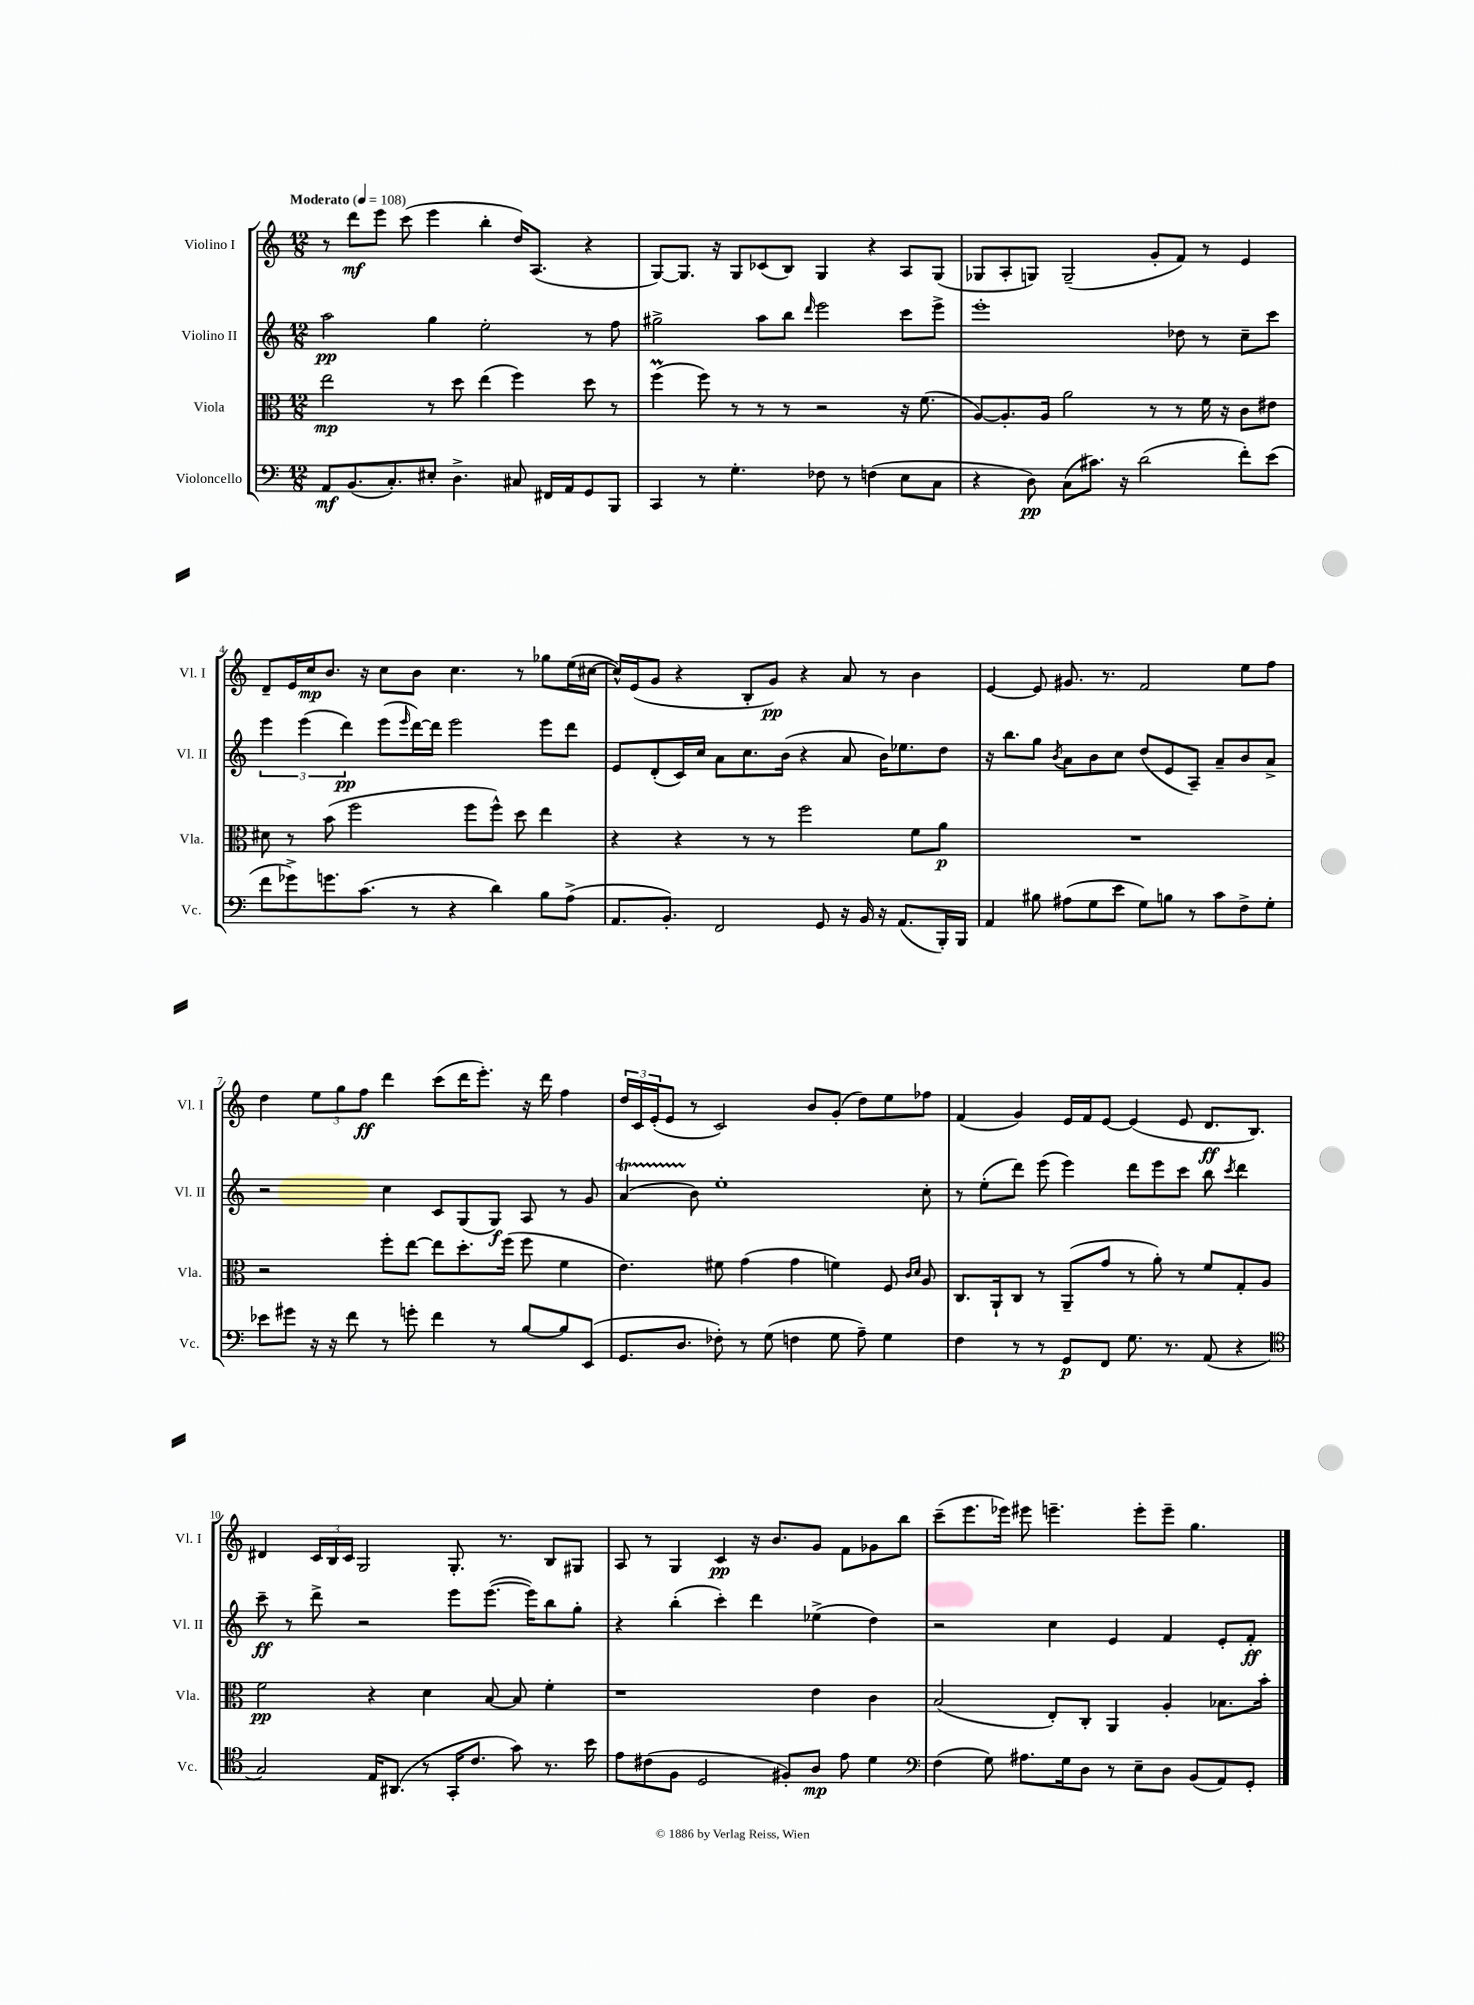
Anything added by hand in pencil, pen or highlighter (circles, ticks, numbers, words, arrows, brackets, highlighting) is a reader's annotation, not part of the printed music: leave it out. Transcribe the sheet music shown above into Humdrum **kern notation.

**kern	**kern	**kern	**kern
*staff4	*staff3	*staff2	*staff1
*clefF4	*clefC3	*clefG2	*clefG2
*k[]	*k[]	*k[]	*k[]
*M12/8	*M12/8	*M12/8	*M12/8
*MM108	*MM108	*MM108	*MM108
8AA	2ee	2aa	8r
(8.BB	.	.	8ddd
.	.	.	8eee
8.C')	.	.	.
.	.	.	(8ccc
8E#'	8r	4gg	4eee
4.D^	8dd	.	.
.	(4ee	2ee'	4bb'
8C#	4ff)	.	16dd)
.	.	.	(8.A
16FF#	.	.	.
16AA	.	.	.
8GG	8dd	8r	4r
8BBB	8r	8ff	.
=	=	=	=
4CC	(4ff	2gg#^	[8G)
.	.	.	8.G]
8r	8ff)	.	.
.	.	.	16r
4.G'	8r	.	8G
.	8r	8aa	(8c-
.	8r	8bb	8B)
.	.	16qqddd	.
8F-	2r	2eee	4G
8r	.	.	.
(4F	.	.	4r
8E	16r	8ccc	8A
.	(8.f	.	.
8C	.	8eee^	(8G
=	=	=	=
4r	[8A)	1eee'	8G-
.	8.A']	.	8A'
8D)	.	.	8G)
.	16A	.	.
(8C	2a	.	(2G~
8.c#)	.	.	.
16r	.	.	.
(2d	.	.	.
.	8r	.	8g'
.	8r	8dd-	8f)
.	16f	8r	8r
.	16r	.	.
8f')	8c	8cc~	4e
(8e	8e#	8ccc	.
=	=	=	=
8f	8d#	6eee	8d~
8g-^)	8r	.	16e
.	.	(6eee	.
.	.	.	16cc
8.g	(8b	.	8.b
.	.	6ddd)	.
.	2ff	.	.
(8.c	.	.	16r
.	.	(8eee	8cc
.	.	16qqeee	.
8r	.	[16ddd)	8b
.	.	16ddd]	.
4r	.	2eee	4.cc
.	8ff	.	.
4d)	8ff^^)	.	.
.	8dd	.	8r
8B	4ee	8eee	8gg-
(8A^	.	8ddd	(16ee
.	.	.	[16cc#
=	=	=	=
8.AA	4r	8e	16cc#^^])
.	.	.	(16e
.	.	(8d'	8g
8.BB')	.	.	.
.	4r	16c)	4r
.	.	16cc	.
2FF	.	8a	.
.	8r	8.cc	8B'
.	8r	.	8g)
.	.	(16b	.
.	2ff	4r	4r
8GG	.	.	.
16r	.	8a	8a
16BB	.	.	.
16r	.	16b)	8r
(8.AA	.	8.ee-	.
.	8f	.	4b
16BBB')	8a	8dd	.
16BBB	.	.	.
=	=	=	=
4AA	1.r	16r	[4e
.	.	8.bb	.
8B#	.	8gg	8e]
.	.	8qb	.
(8A#	.	8a	8.g#
8G	.	8b	.
.	.	.	8.r
8e	.	8cc	.
8G)	.	(8dd	2f
8B	.	8e	.
8r	.	8A~)	.
8c	.	8a~	.
8F^	.	8b	8ee
8G'	.	8a^	8ff
=	=	=	=
8e-	2r	2r	4dd
8g#	.	.	.
16r	.	.	12ee
16r	.	.	.
.	.	.	12gg
8f	.	.	.
.	.	.	12ff
8r	8ff'	4cc	4ddd
8g'	[8ee	.	.
4f	8ee]	8c	(8ccc
.	8.dd'	(8G	16ddd
.	.	.	8.eee')
8r	.	8G)	.
.	(16ff	.	.
[8B	8ff	8A	16r
.	.	.	16ddd
8B]	4f	8r	4ff
(8EE	.	8g	.
=	=	=	=
8.GG	4.e)	(4a	24dd
.	.	.	24c
.	.	.	(24e'
.	.	.	8e
8.D	.	.	.
.	.	8b)	8r
8F-')	8f#	1ee'	2c)
8r	(4g	.	.
(8G	.	.	.
4F	4g	.	.
.	.	.	8b
8G	4f)	.	(8g'
8A~)	.	.	8dd)
4G	8F	.	8ee
.	16qqc	.	.
.	16qqd	.	.
.	8A	8cc'	8ff-
=	=	=	=
4F	8.C	8r	(4f
.	.	(8ee'	.
.	16AA`	.	.
8r	8C	8ddd)	4g)
8r	8r	(8eee	.
8GG	(8AA~	4eee)	16e
.	.	.	16f
8FF	8g	.	[8e
8.G	8r	8ddd	(4e]
.	8a')	8eee	.
8.r	.	.	.
.	8r	8ccc	8e
(8AA	8f	8bb	8.d
.	.	8qccc	.
4r	8G'	4ddd	.
.	.	.	8.B)
.	8A	.	.
=	=	=	=
*clefC4	*	*	*
2G)	2f	8ccc~	4d#
.	.	8r	.
.	.	8ddd^	24c
.	.	.	24B
.	.	.	24c
.	.	2r	2G
16E	4r	.	.
(8.AA#	.	.	.
8r	4d	.	.
16GG'	.	8eee	8.G'
8.c	.	.	.
.	[8B	([8.eee	.
.	.	.	8.r
8g)	8B]	.	.
.	.	16eee])	.
8.r	4f'	8bb	8B
.	.	8gg'	8G#
16b	.	.	.
=	=	=	=
8e	1r	4r	8A
(8c#	.	.	8r
8F	.	(4bb'	4G
2D	.	.	.
.	.	4ccc')	4c
.	.	4ddd	16r
.	.	.	8.b
8F#')	.	.	.
8A	4e	(4ee-^	8g
8e	.	.	8f
4d	4c	4dd)	8g-
.	.	.	8bb
=	=	=	=
*clefF4	*	*	*
(4F	(2B	2r	(8ccc~
.	.	.	8.eee
8G)	.	.	.
.	.	.	16eee-)
8.A#	.	.	8eee#
.	8E')	4cc	4.eee~
16G	.	.	.
8D	8C'	.	.
8r	4AA	4e	.
8E~	.	.	8eee'
8D	4A'	4f	8eee~
(8BB	.	.	4.gg
8AA)	8.B-	8e'	.
8GG'	.	8f'	.
.	16b'	.	.
==	==	==	==
*-	*-	*-	*-
